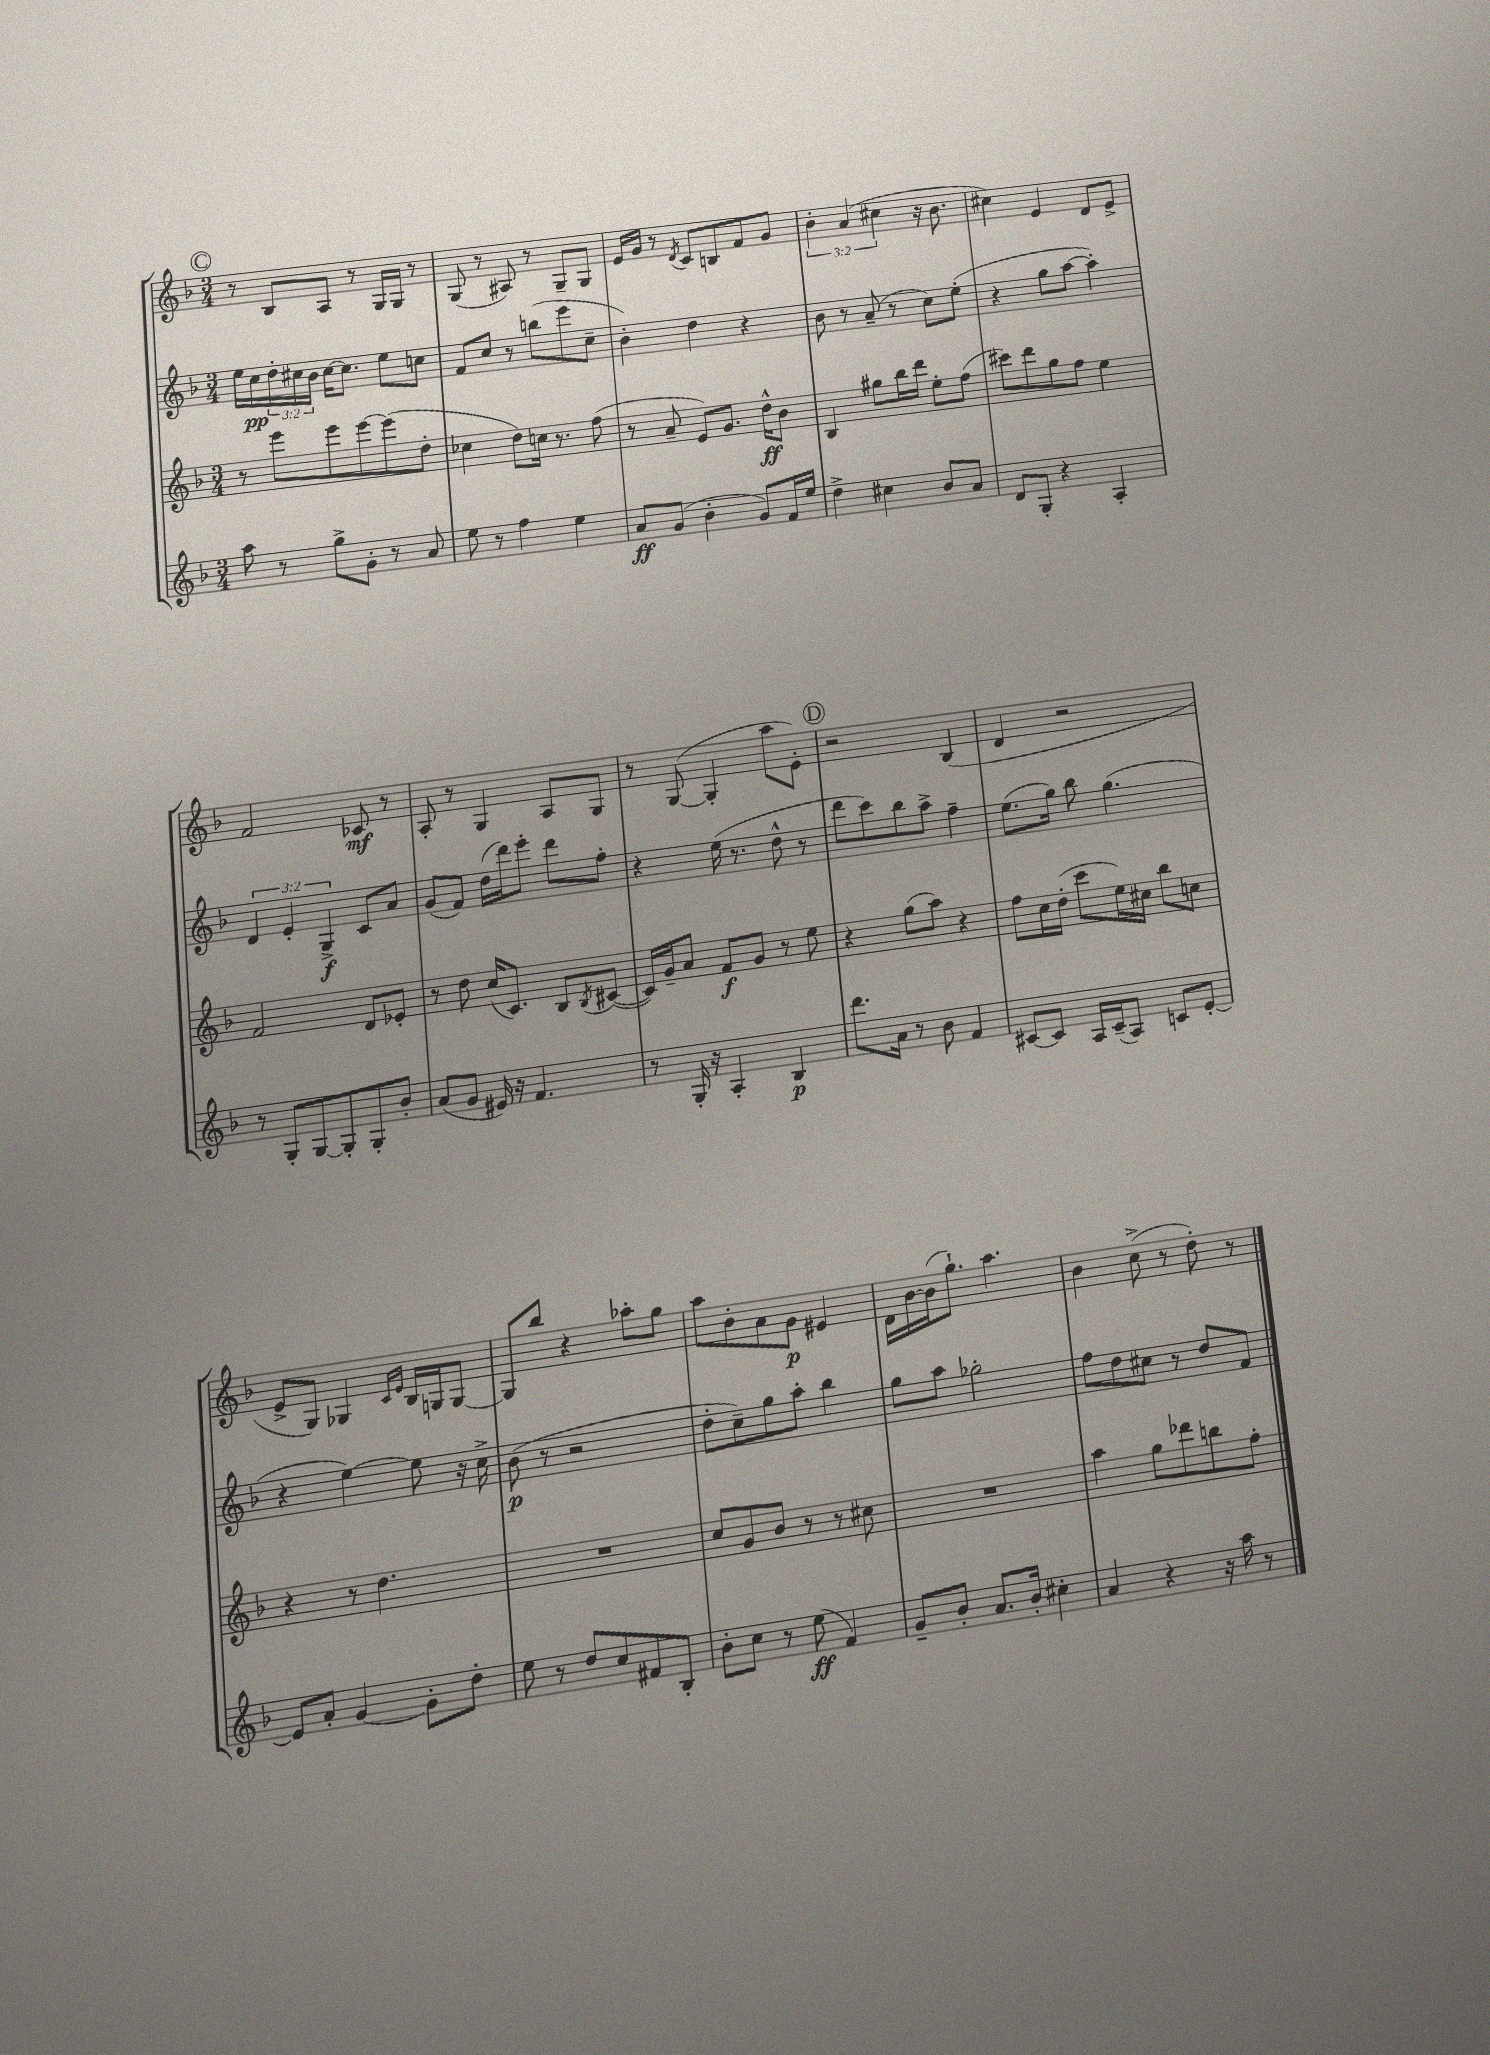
<<
\new StaffGroup <<
\new Staff = "s0" {
    \clef treble \key f \major \numericTimeSignature \time 3/4 \override Staff.TupletNumber.text = #tuplet-number::calc-fraction-text
    \mark \markup { \circle "C" } r8 bes8 a8 r8 g16 g16 r8 |
    g8( r8 ais8) r8 g8-- g8 |
    e'16 g'16 r8 \acciaccatura { d'8 } c'8 b8 f'8 g'8 |
    \tuplet 3/2 { bes'4-. a'4( cis''4 } r16 bes'8. |
    cis''4) e'4 d'8 e'8-> |
    f'2 ces'8\mf r8 |
    a8-. r8 g4 a8 g8 |
    r8 g8~( g4-. a''8 e'8-.) |
    \mark \markup { \circle "D" } r2 bes4( |
    d'4 r2 |
    e'8-> g8) ges4 \grace { c'16 e'16 } bes16 g16 g8~ |
    g8 bes''8 r4 aes''8-. g''8 |
    a''8 bes'8-. a'8 g'8\p eis'4 |
    d'16 bes'16~ bes'16( g''8.-!) a''4. |
    bes'4 c''8->( r8 d''8-.) r8 \bar "|." |
}
\new Staff = "s1" {
    \clef treble \key f \major \numericTimeSignature \time 3/4 \override Staff.TupletNumber.text = #tuplet-number::calc-fraction-text
    \mark \markup { \circle "C" } e''16 c''16\pp \tuplet 3/2 { d''16-. cis''16 bes'16 } cis''16~ cis''8. e''8 c''8 |
    f'8 c''8 r8 b''8( e'''8 c''8-- |
    bes'4-.) d''4 r4 |
    bes'8 r8 a'8--( r8 c''8) e''8-.( |
    r4 g''8 a''8~ a''4-.) |
    \tuplet 3/2 { d'4 e'4-. g4->\f } c'8 a'8 |
    g'8( f'8) d''16( d'''16) e'''8-. d'''8 f''8-. |
    r4 e''16( r8. d''8-^ r8 |
    \mark \markup { \circle "D" } d'''8 c'''8) bes''8 a''8-> f''4-- |
    e''8.( g''16) bes''8 g''4.( |
    r4 e''4~) e''8 r16 c''16-> |
    bes'8\p( r8 r2 |
    d''8-. c''8--) g''8 a''8-. bes''4 |
    g''8 a''8 ges''2-. |
    f''8 d''8 cis''8 r8 d''8 f'8 \bar "|." |
}
\new Staff = "s2" {
    \clef treble \key f \major \numericTimeSignature \time 3/4
    \mark \markup { \circle "C" } r8 e'''8 e'''8 e'''8~ e'''8( d''8-. |
    ces''4 d''8) c''16 r8. f''8( |
    r8 a'8-- e'8) g'8. d''16-^\ff bes'8 |
    bes4 gis''8 bes''16 d'''16 e''8-. f''8( |
    cis'''8) d'''8 g''8 f''8 e''4 |
    f'2 d'8 ees'8-. |
    r8 d''8 c''16( c'8.) bes8 \acciaccatura { bes8 } cis'8~( |
    cis'16) g'16-- a'8 f'8\f g'8 r8 e''8 |
    \mark \markup { \circle "D" } r4 g''8( a''8) r4 |
    f''8 c''16 d''16-.( c'''8 e''16) cis''16 bes''8 c''8 |
    r4 r8 d''4. |
    R2. |
    c''8 g'8 bes'8 r8 r8 cis''8 |
    R2. |
    a''4 g''8 des'''8 b''8 f''8-. \bar "|." |
}
\new Staff = "s3" {
    \clef treble \key f \major \numericTimeSignature \time 3/4
    \mark \markup { \circle "C" } a''8 r8 g''8-> g'8-. r8 a'8 |
    e''8 r8 f''4 e''4 |
    a'8\ff g'8( bes'4-. g'8) f'16 e''16 |
    d''4-> cis''4 bes'8 a'8 |
    d'8 g8-. r4 a4-. |
    r8 g8-. g8~ g8-. g8-. bes'8-. |
    a'8( g'8 eis'16) r16 f'4. |
    r8 g16-. r16 a4-. bes4\p |
    \mark \markup { \circle "D" } d'''8. a'16 r8 bes'8 f'4 |
    cis'8~ cis'8 a16 cis'16--( a8) c'8 e'8~-. |
    e'8 a'8-. g'4~ g'8-. d''8-. |
    e''8 r8 d''8 c''8 fis'8 bes8-. |
    bes'8-. c''8 r8 e''8\ff( f'4) |
    g'8-- bes'8-. a'8. bes'16-. cis''4-. |
    a'4 r4 r16 a''16 r8 \bar "|." |
}
>>
>>
\layout { \context { \Score \remove "Bar_number_engraver" } }
